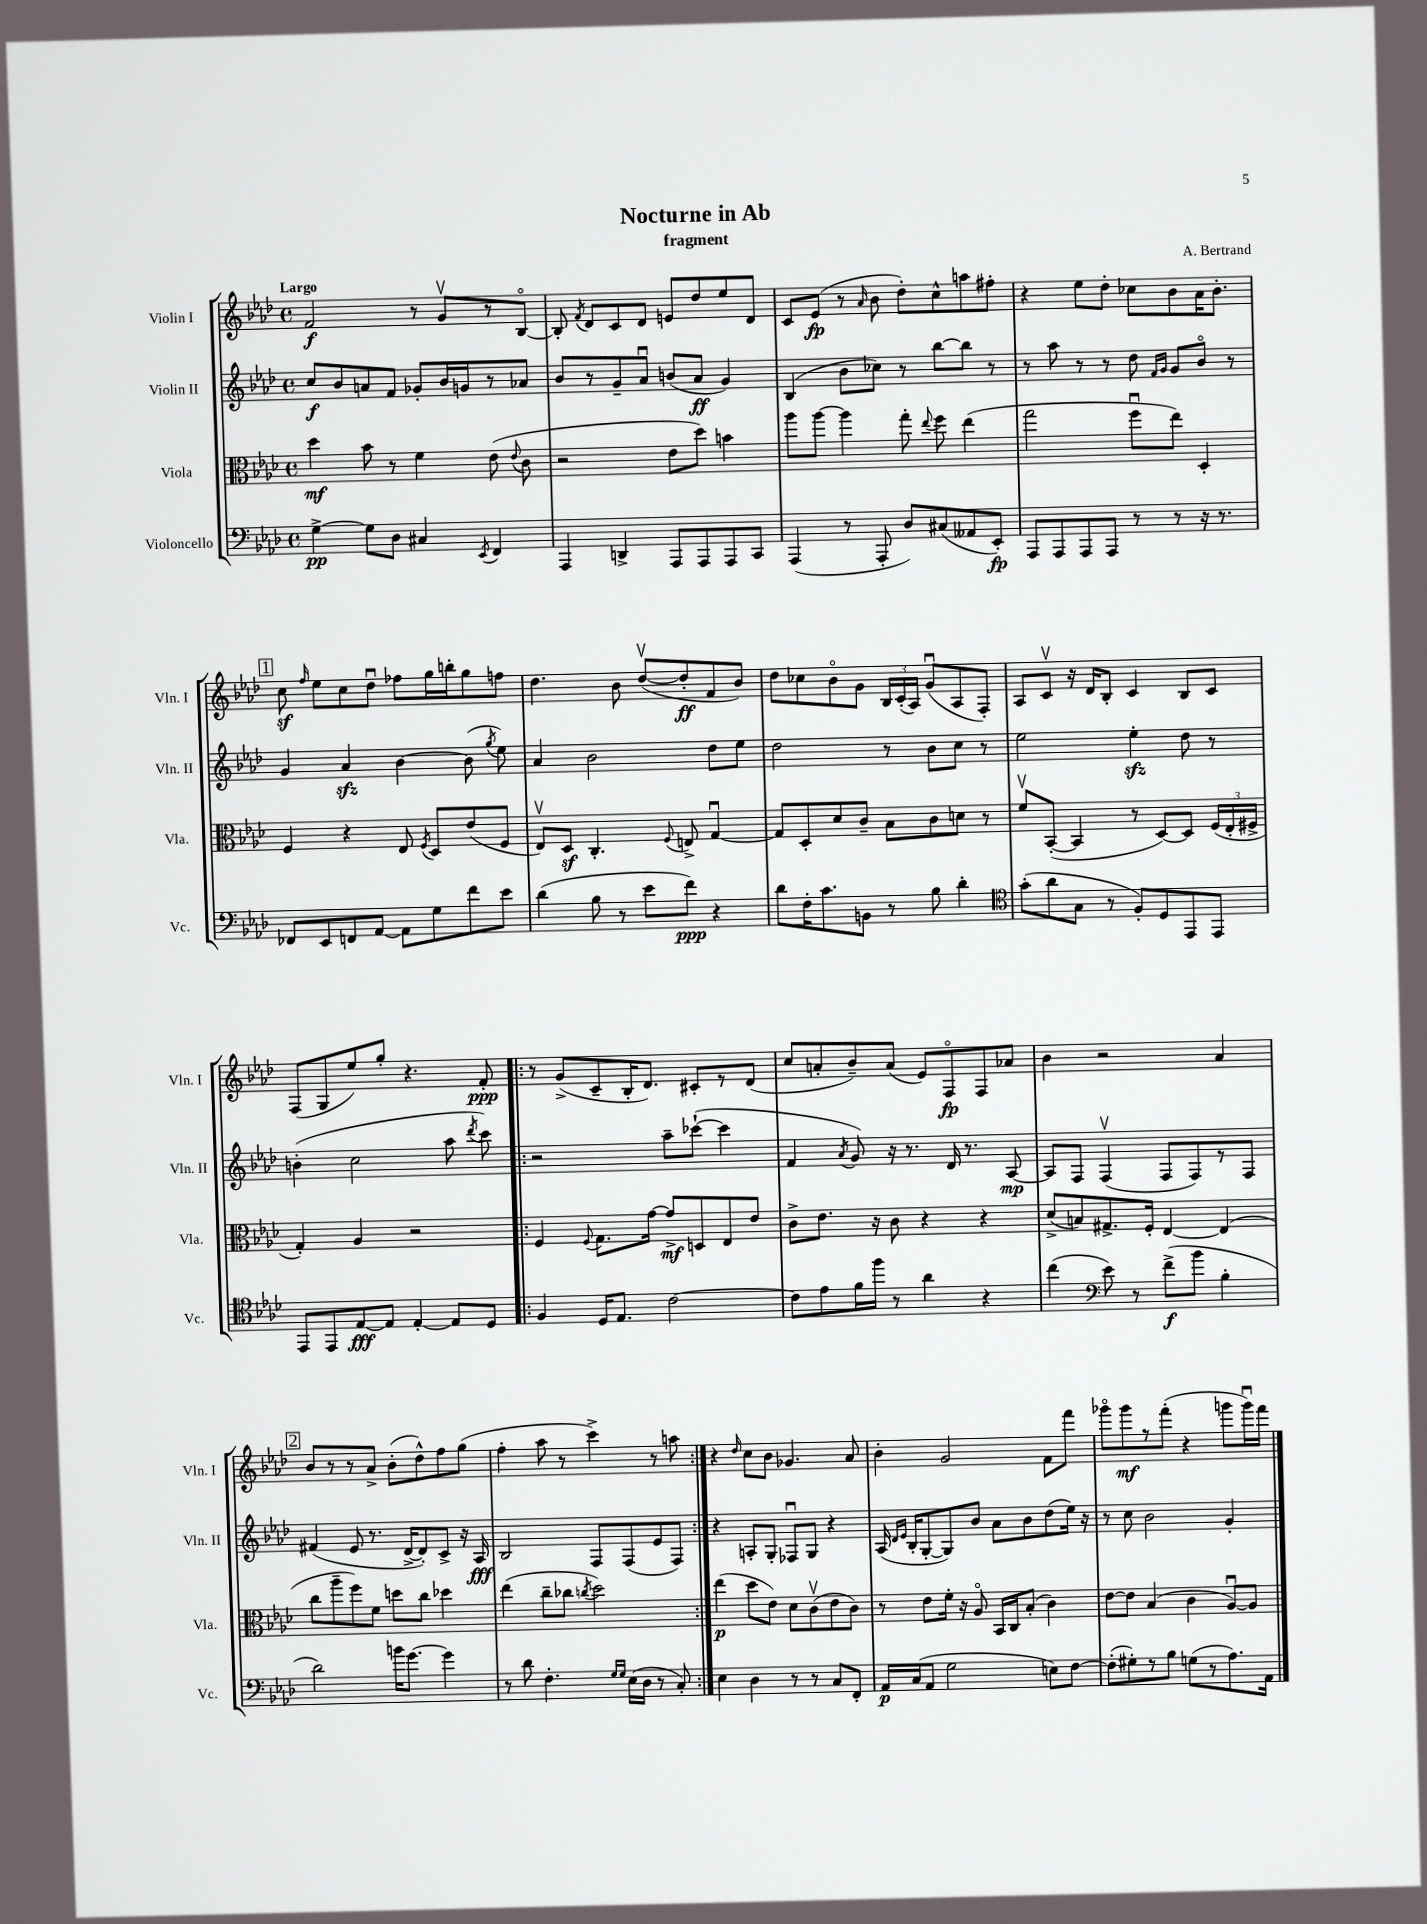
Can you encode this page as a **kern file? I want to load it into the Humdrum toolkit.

**kern	**dynam	**kern	**dynam	**kern	**dynam	**kern	**dynam
*part4	*part4	*part3	*part3	*part2	*part2	*part1	*part1
*staff4	*staff4	*staff3	*staff3	*staff2	*staff2	*staff1	*staff1
*I"Violoncello	*	*I"Viola	*	*I"Violin II	*	*I"Violin I	*
*I'Vc.	*	*I'Vla.	*	*I'Vln. II	*	*I'Vln. I	*
*clefF4	*	*clefC3	*	*clefG2	*	*clefG2	*
*k[b-e-a-d-]	*	*k[b-e-a-d-]	*	*k[b-e-a-d-]	*	*k[b-e-a-d-]	*
*M4/4	*	*M4/4	*	*M4/4	*	*M4/4	*
*met(c)	*	*met(c)	*	*met(c)	*	*met(c)	*
=1	=1	=1	=1	=1	=1	=1	=1
!	!	!	!	!	!	!LO:TX:a:B:t=Largo	!
[4G^\	pp	4dd-\	mf	8cc/L	f	2f/	f
.	.	.	.	8b-/	.	.	.
8G\L]	.	8b-\	.	8an/	.	.	.
8D-\J	.	8r	.	8f/J	.	.	.
4C#X/	.	4f\	.	8g-X'/L	.	8r	.
.	.	.	.	16b-/L	.	8gv/L	.
.	.	.	.	16gn/J	.	.	.
8qEE-/	.	.	.	.	.	.	.
4FF/	.	(8e-\	.	8r	.	8r	.
.	.	8qqe-/	.	.	.	.	.
.	.	8c\	.	8a-X/J	.	[8B-/J	.
=2	=2	=2	=2	=2	=2	=2	=2
4AAA-/	.	2r	.	8b-/L	.	8B-'/]	.
.	.	.	.	.	.	8qf/	.
.	.	.	.	8r	.	8d-/L	.
4DDn^/	.	.	.	8g~/	.	8c/	.
.	.	.	.	8a-u/J	.	8d-/J	.
8AAA-/L	.	8e-\L	.	(8bn/L	.	8en/L	.
8AAA-/	.	8dd-\J)	.	8a-/J	ff	8dd-/	.
8AAA-/	.	4bn\	.	4g/)	.	8ee-/	.
8CC/J	.	.	.	.	.	8d-/J	.
=3	=3	=3	=3	=3	=3	=3	=3
(4AAA-/	.	8aa-\L	.	(4B-/	.	8c/L	.
.	.	[8aa-\J	.	.	.	(8e-/J	fp
8r	.	4aa-\]	.	8b-\L	.	8r	.
.	.	.	.	.	.	16qqa-/	.
8AAA-'/	.	.	.	8cc-X\J)	.	8b-\	.
8D-/L)	.	8gg'\	.	8r	.	8dd-'\L)	.
.	.	8qqee-/	.	.	.	.	.
(8C#X/	.	8ff\	.	[8bb-\L	.	8cc^^\	.
8AA--X/	.	(4ee-\	.	8bb-\J]	.	8aan\	.
8EE-'/J)	fp	.	.	8r	.	8ff#X'\J	.
=4	=4	=4	=4	=4	=4	=4	=4
8AAA-/L	.	2gg\	.	8r	.	4r	.
8AAA-/	.	.	.	8aa-\	.	.	.
8AAA-/	.	.	.	8r	.	8ee-\L	.
8AAA-/J	.	.	.	8r	.	8dd-'\J	.
8r	.	8ffu\L	.	8dd-\	.	8cc-X\L	.
.	.	.	.	16qqf/LL	.	.	.
.	.	.	.	16qqg/JJ	.	.	.
8r	.	8ee-\J)	.	8g/L	.	8b-\	.
16r	.	4D-'/	.	8b-/J	.	16a-\K	.
8.r	.	.	.	.	.	8.b-'\J	.
.	.	.	.	8r	.	.	.
!!LO:LB:g=z
!!LO:REH:place=s1:t=1
=5	=5	=5	=5	=5	=5	=5	=5
8FF-X/L	.	4F/	.	4g/	.	8ccz\	.
.	.	.	.	.	.	16qqff/	.
8EE-/	.	.	.	.	.	8ee-\L	.
8FFn/	.	4r	.	4a-zz/	.	8cc\	.
[8AA-/J	.	.	.	.	.	8dd-u\J	.
8AA-\L]	.	8E-/	.	[4b-\	.	8ff-X\L	.
.	.	8qF/	.	.	.	.	.
8G\	.	8D-/L	.	.	.	16gg\L	.
.	.	.	.	.	.	16bbn'\J	.
8f\	.	(8e-/	.	(8b-\]	.	8gg\	.
.	.	.	.	8qgg/	.	.	.
8e-\J	.	8F/J	.	8ee-\)	.	8ffn\J	.
=6	=6	=6	=6	=6	=6	=6	=6
(4d-\	.	8E-v/L)	.	4a-/	.	4.dd-\	.
.	.	8D-z/J	.	.	.	.	.
8B-\	.	4.C'/	.	2b-\	.	.	.
8r	.	.	.	.	.	8b-\	.
8e-\L	.	.	.	.	.	([8dd-v/L	.
.	.	8qqF/	.	.	.	.	.
8f\J)	ppp	8En^/	.	.	.	8dd-'/]	ff
4r	.	[4Gu/	.	8dd-\L	.	8f/	.
.	.	.	.	8ee-\J	.	8b-/J)	.
=7	=7	=7	=7	=7	=7	=7	=7
8d-\L	.	8G/L]	.	2dd-\	.	8dd-\L	.
16F'\K	.	8D-'/	.	.	.	8cc-X\	.
8.c\	.	.	.	.	.	.	.
.	.	8d-/	.	.	.	8b-\	.
8BBn\J	.	8c~/J	.	.	.	8g\J	.
8r	.	8B-\L	.	8r	.	24B-/LL	.
.	.	.	.	.	.	(24c'/	.
.	.	.	.	.	.	24A-/JJ)	.
8B-\	.	8c\	.	8b-\L	.	(8gu/L	.
4d-'\	.	8dn\J	.	8cc\J	.	8A-/	.
.	.	8r	.	8r	.	8F'/J)	.
=8	=8	=8	=8	=8	=8	=8	=8
*clefC4	*	*	*	*	*	*	*
(8g'\L	.	8fv/L	.	2ee-\	.	8A-/L	.
8a-\	.	([8BB-'/J	.	.	.	8cv/J	.
8G\J	.	4BB-/]	.	.	.	16r	.
.	.	.	.	.	.	16d-/KL	.
8r	.	.	.	.	.	8B-'/J	.
8F'/L)	.	8r	.	4ee-zz'\	.	4c/	.
8D-/	.	[8D-/L)	.	.	.	.	.
8EE-/	.	8D-/J]	.	8dd-\	.	8B-/L	.
8EE-/J	.	(24F/LL	.	8r	.	8c/J	.
.	.	24E-'/	.	.	.	.	.
.	.	24F#X^/JJ	.	.	.	.	.
!!LO:LB:g=z
=9	=9	=9	=9	=9	=9	=9	=9
8EE-/L	.	4G'/)	.	(4bn'\	.	(8F/L	.
8EE-/	.	.	.	.	.	8G/	.
[8E-/	fff	4A-/	.	2cc\	.	8ee-/)	.
8E-/J]	.	.	.	.	.	8gg'/J	.
[4E-'/	.	2r	.	.	.	4.r	.
8E-/L]	.	.	.	8aa-\	.	.	.
.	.	.	.	8qddd-/	.	.	.
8D-/J	.	.	.	8ccc\)	.	8f'/	ppp
=10!|:	=10!|:	=10!|:	=10!|:	=10!|:	=10!|:	=10!|:	=10!|:
4F/	.	4F/	.	2r	.	8r	.
.	.	.	.	.	.	(8g^/L	.
.	.	8qqF/	.	.	.	.	.
16D-/KL	.	8.G\L	.	.	.	8c~/	.
8.E-/J	.	.	.	.	.	.	.
.	.	.	.	.	.	16B-'/K	.
.	.	[16g\Jk	.	.	.	8.d-/J)	.
[2c\	.	8g^/L]	mf	8aa-~\L	.	.	.
.	.	8Dn/	.	([8ccc-X`\J	.	8c#X'/L	.
.	.	8E-/	.	4ccc-\]	.	8r	.
.	.	8e-/J	.	.	.	(8d-/J	.
=11	=11	=11	=11	=11	=11	=11	=11
8c\L]	.	8c^\L	.	4f/	.	8cc/L	.
8e-\	.	8.e-\J	.	.	.	8an'/	.
.	.	.	.	8qa-/	.	.	.
16f\L	.	.	.	8g/)	.	8b-~/)	.
16ff\JJ	.	16r	.	.	.	.	.
8r	.	8c\	.	16r	.	(8a/J	.
.	.	.	.	8.r	.	.	.
4a-\	.	4r	.	.	.	8e-/L)	.
.	.	.	.	16d-/	.	8F/	fp
.	.	.	.	8.r	.	.	.
4r	.	4r	.	.	.	8F/	.
.	.	.	.	[8A-/	mp	8a-X/J	.
=12	=12	=12	=12	=12	=12	=12	=12
(4cc\	.	(8d-^/L	.	8A-/L]	.	4b-\	.
.	.	8Bn/)	.	8F/J	.	.	.
*clefF4	*	*	*	*	*	*	*
8e-\)	.	8.G#X^/	.	(4Fv/	.	2r	.
8r	.	.	.	.	.	.	.
.	.	16F'/Jk	.	.	.	.	.
(8f^\L	f	[4E-/	.	8F/L	.	.	.
8b-\J	.	.	.	8F/)	.	.	.
4B-'\	.	(4E-/]	.	8r	.	4a-/	.
.	.	.	.	8F/J	.	.	.
!!LO:LB:g=z
!!LO:REH:place=s1:t=2
=13	=13	=13	=13	=13	=13	=13	=13
2d-\)	.	8cc\L	.	(4f#X/	.	8b-/L	.
.	.	8aa-~\	.	.	.	8r	.
.	.	8ff\)	.	8e-/	.	8r	.
.	.	8f\J	.	8.r	.	8a-^/J	.
16bn\KL	.	8ddn\L	.	.	.	(8b-'\L	.
[8.g\J	.	.	.	[16d-^/KL	.	.	.
.	.	8cc\J	.	8d-'/])	.	8dd-^^\)	.
4g\]	.	4dd-X\	.	8c^/J	.	8ff\	.
.	.	.	.	16r	.	(8gg\J	.
.	.	.	.	16A-/	fff	.	.
=14	=14	=14	=14	=14	=14	=14	=14
8r	.	(4ee-\	.	2B-/	.	4ff'\	.
8d-\	.	.	.	.	.	.	.
4.F'\	.	8cc~\L	.	.	.	8aa-\	.
.	.	8cc-X\J	.	.	.	8r	.
.	.	8qccn/	.	.	.	.	.
.	.	2dd-\)	.	8F/L	.	4ccc^\)	.
16qqG/LL	.	.	.	.	.	.	.
16qqG/JJ	.	.	.	.	.	.	.
(16E-\LL	.	.	.	(8F/	.	.	.
16D-\JJ	.	.	.	.	.	.	.
8r	.	.	.	8e-/	.	8r	.
8C'/)	.	.	.	8F/J)	.	8aan\	.
=15:|!	=15:|!	=15:|!	=15:|!	=15:|!	=15:|!	=15:|!	=15:|!
4E-\	.	(4ee-\	p	4r	.	4r	.
.	.	.	.	.	.	16qqdd-/	.
4D-\	.	8dd-\L	.	8An'/L	.	8cc\L	.
.	.	8e-\J)	.	8G'/J	.	8b-\J	.
8r	.	8d-\L	.	8F-Xu/L	.	4.g-X/	.
8r	.	(8cv\	.	8G/J	.	.	.
8C/L	.	8e-\	.	4r	.	.	.
8FF'/J	.	8c\J)	.	.	.	8a-/	.
=16	=16	=16	=16	=16	=16	=16	=16
16AA-/LL	p	8r	.	(16A-/	.	4b-'\	.
.	.	.	.	16qqd-/LL	.	.	.
.	.	.	.	16qqe-/JJ	.	.	.
(16C/J	.	.	.	16B-'/KL	.	.	.
8AA-/J	.	8e-\L	.	[8G'/	.	.	.
2G\	.	16f'\Jk	.	8G/])	.	2g/	.
.	.	16r	.	.	.	.	.
.	.	8A-/	.	8b-/J	.	.	.
.	.	16BB-/LL	.	8a-\L	.	.	.
.	.	16C/J	.	.	.	.	.
.	.	(8B-'/J	.	8b-\	.	.	.
8En\L)	.	4c\)	.	(8dd-\	.	8f\L	.
[8F\J	.	.	.	16ee-\Jk)	.	8fff\J	.
.	.	.	.	16r	.	.	.
=17	=17	=17	=17	=17	=17	=17	=17
(8F'\L]	.	[8e-\L	.	8r	.	8ggg-X\L	.
8G#X'\)	.	8e-\J]	.	8cc\	.	8ggg-\	mf
8r	.	(4B-/	.	2b-\	.	8r	.
8B-\J	.	.	.	.	.	(8fff'\J	.
(8Gn\L	.	4c\	.	.	.	4r	.
8r	.	.	.	.	.	.	.
8.A-\)	.	[8A-u/L)	.	4g'/	.	8gggn\L	.
.	.	8A-/J]	.	.	.	16gggu\L)	.
16AA-\Jk	.	.	.	.	.	16fff\JJ	.
==	==	==	==	==	==	==	==
*-	*-	*-	*-	*-	*-	*-	*-
